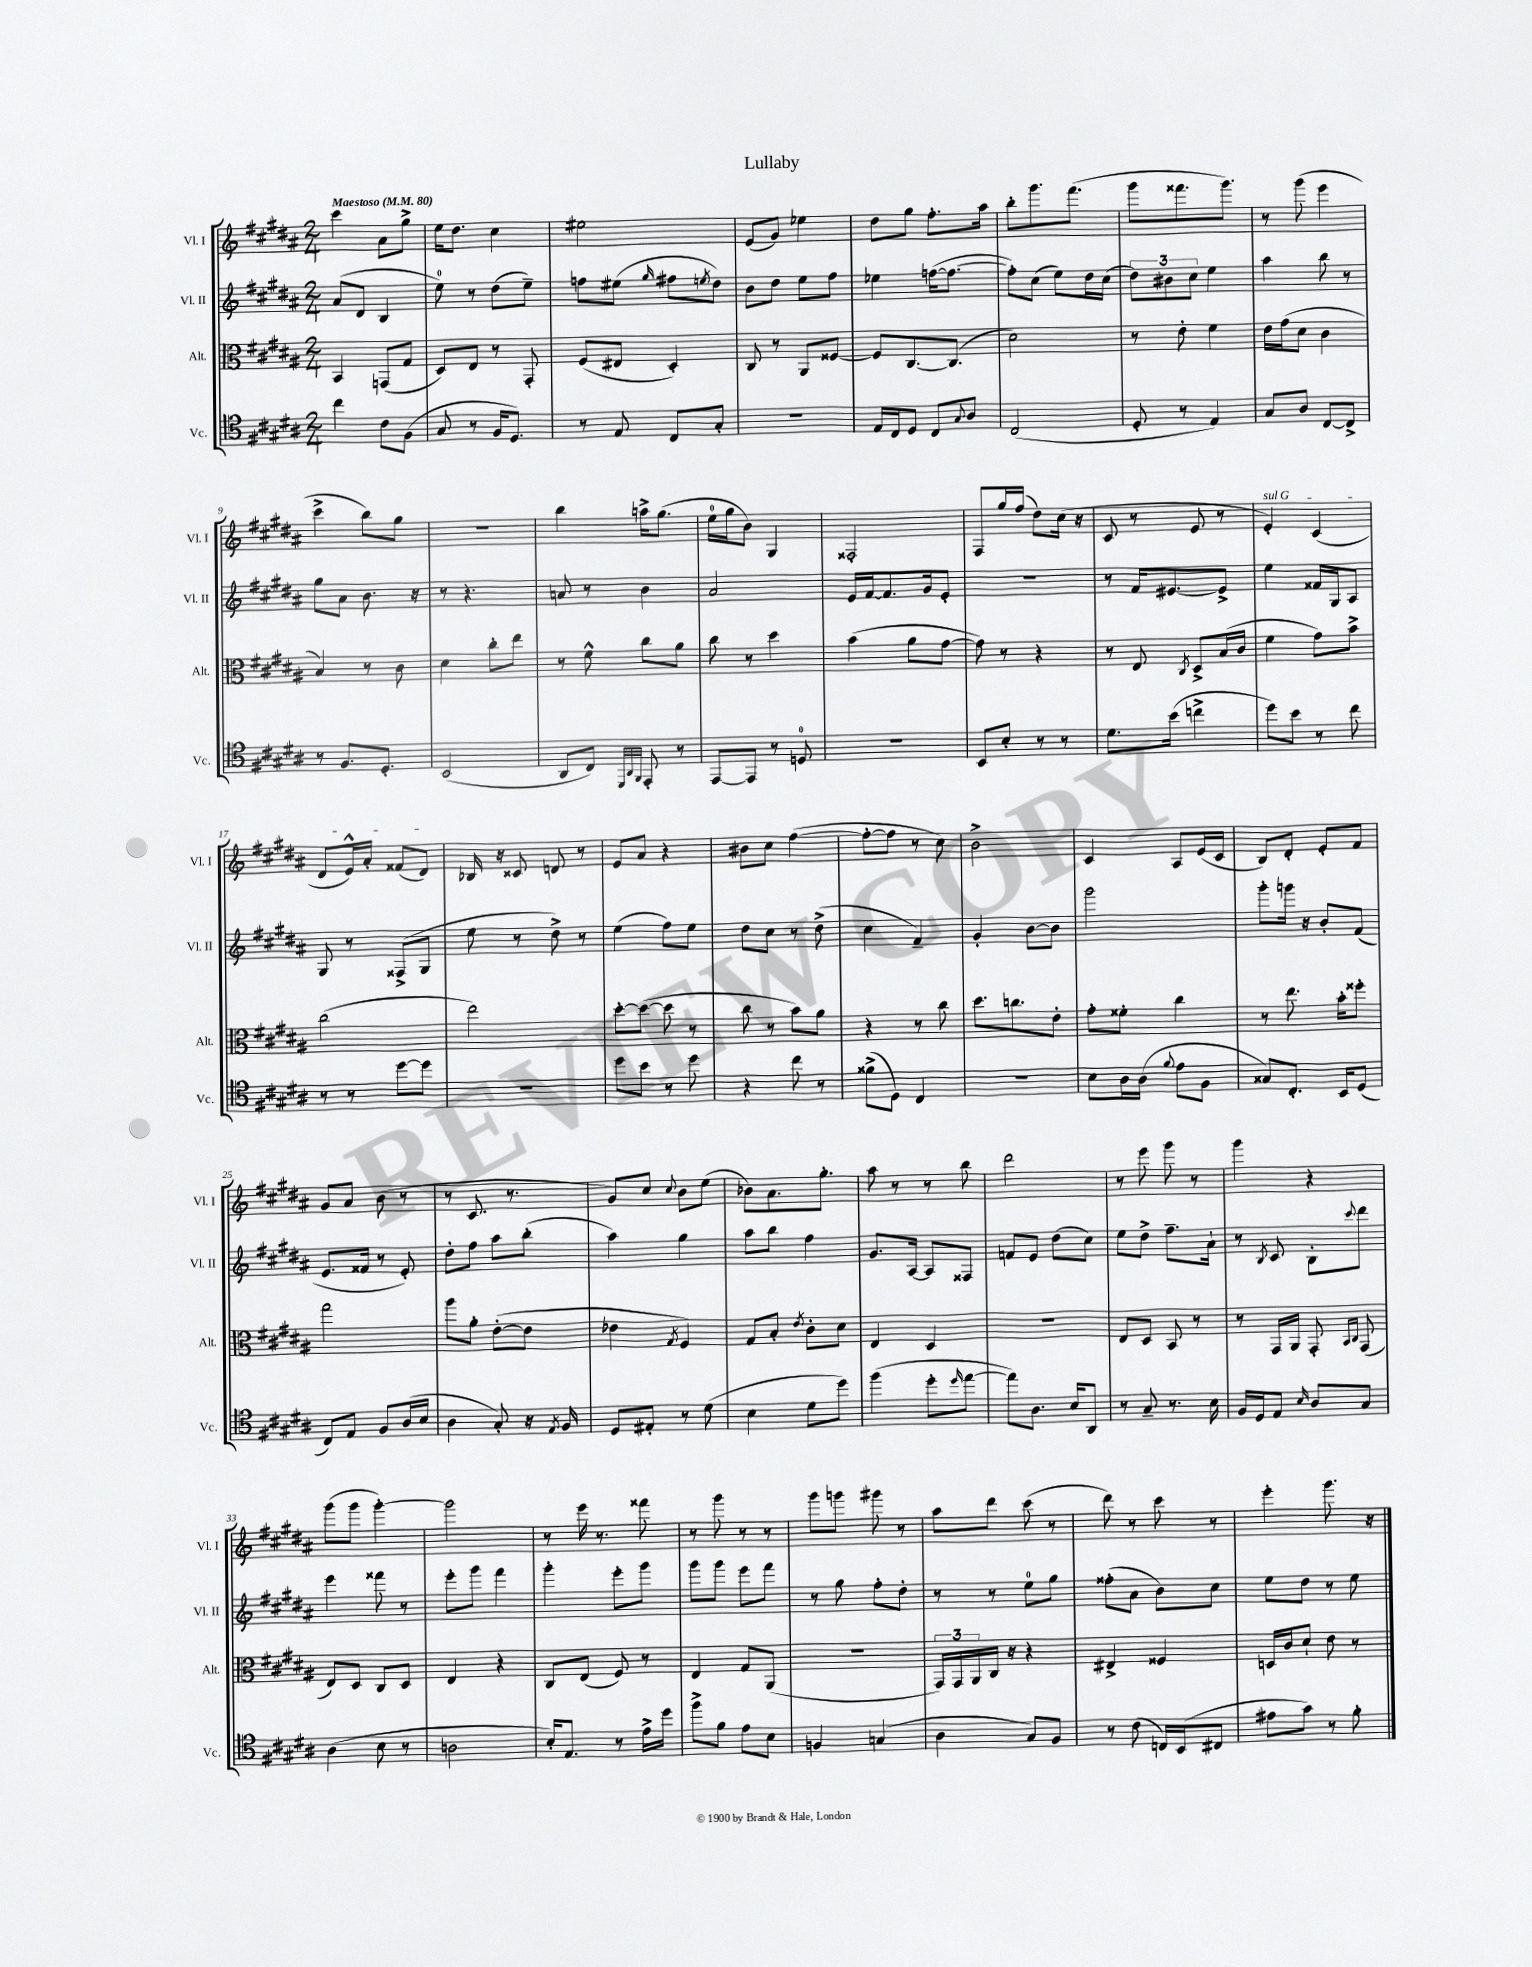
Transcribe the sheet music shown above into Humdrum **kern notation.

**kern	**kern	**kern	**kern
*part4	*part3	*part2	*part1
*staff4	*staff3	*staff2	*staff1
*I"Vc.	*I"Alt.	*I"Vl. II	*I"Vl. I
*I'Vc.	*I'Alt.	*I'Vl. II	*I'Vl. I
*clefC4	*clefC3	*clefG2	*clefG2
*k[f#c#g#d#a#]	*k[f#c#g#d#a#]	*k[f#c#g#d#a#]	*k[f#c#g#d#a#]
*M2/4	*M2/4	*M2/4	*M2/4
*MM80	*MM80	*MM80	*MM80
=1	=1	=1	=1
!	!	!	!LO:TX:a:B:t=Maestoso
4cc#\	4BB/	(8a#/L	4ccc#\
.	.	8d#/J	.
8c#\L	(8GGn/L	4B/	8a#\L
(8F#\J	8G#/J	.	8gg#^\J
=2	=2	=2	=2
8G#/	8D#/L)	8ee\)	16ee\KL
.	.	.	8.dd#\J
8r	8E/J	8r	.
16F#/KL	8r	(8dd#\L	4cc#\
8.D#/J)	.	.	.
.	8GG#'/	8ee~\J)	.
=3	=3	=3	=3
8r	(8F#/L	8ffn\L	2ee#X\
8E/	8E#X/J	(8ee#X\J	.
.	.	16qqgg#/	.
8C#/L	4D#'/)	8ff#X\L	.
.	.	8qeen/	.
8G#'/J	.	8dd#\J)	.
=4	=4	=4	=4
2r	8C#/	8b\L	(8e/L
.	8r	8dd#\J	8g#/J)
.	8AA#/L	8ee\L	4ee-X\
.	[8F##X/J	8ff#\J	.
=5	=5	=5	=5
16E/LL	8F##/L]	4ee-X\	8dd#\L
16C#/J	.	.	.
8D#/J	[8.C#/	.	8gg#\J
8C#/L	.	([16ffn\KL	8.ff#'\L
.	(8.C#/J]	8.ff\J_	.
8qqG#/	.	.	.
8A#/J	.	.	.
.	.	.	16aa#\Jk
=6	=6	=6	=6
(2C#/	2d#\)	8ff'\L])	8bb'\L
.	.	(8cc#\J	8.ggg#\
.	.	8ee\L)	.
.	.	.	(8.fff#\J
.	.	16dd#\L	.
.	.	(16cc#\JJ	.
=7	=7	=7	=7
8D#'/	8r	12dd#\L)	8ggg#\L
.	.	12b#X\	.
8r	8e'\	.	8.fff##X\
.	.	12cc#\J	.
4E/)	4f#\	4ee\	.
.	.	.	8.ggg#\J)
=8	=8	=8	=8
8G#/L	16e\LL	4aa#\	8r
.	(16g#\J	.	.
8A#/J	8d#\J	.	(8ggg#\
[8C#/L	4c#\	8bb\	4eee\
8C#^/J]	.	8r	.
!!LO:LB:g=z
=9	=9	=9	=9
8r	4B/)	8gg#\L	4ccc#^\
8.F#/L	.	8a#\J	.
.	8r	8.b\	8bb\L)
8.D#'/J	.	.	.
.	8c#\	.	8gg#\J
.	.	16r	.
=10	=10	=10	=10
(2BB/	4d#\	8r	2r
.	.	4.r	.
.	8cc#'\L	.	.
.	8ee\J	.	.
=11	=11	=11	=11
8AA#/L	8r	8an/	4bb\
8C#/J)	8f#^^\	8r	.
32qqDD#/LLL	.	.	.
32qqAA#/	.	.	.
32qqFF#/JJJ	.	.	.
8EE'/	8cc#\L	4b\	16aan^\KL
.	.	.	(8.gg#\J
8r	8a#\J	.	.
=12	=12	=12	=12
[8EE/L	8cc#\	2a#/	16ee\LL
.	.	.	16gg#\J
8EE/J]	8r	.	8b\J)
8r	4dd#\	.	4G#/
8Dn/	.	.	.
=13	=13	=13	=13
2r	(4b\	16e/LL	2F##X'/
.	.	[16f#/J	.
.	.	8.f#/]	.
.	8a#\L	.	.
.	.	16g#/k	.
.	[8g#\J	8e'/J	.
=14	=14	=14	=14
8BB/L	8g#\])	2r	8F#/L
8B'/J	8r	.	16gg#/L
.	.	.	(16ff#/JJ
8r	4r	.	8dd#\L)
8r	.	.	(16cc#\Jk
.	.	.	16r
=15	=15	=15	=15
8.d#\L	8r	8r	8c#/
.	8E/	16f#/KL	8r
(16b\Jk	.	[8.e#X/	.
.	8qC#/	.	.
4ccn^\	8D#^/L	.	8e/
.	(16B/L	8e#^/J]	8r
.	16c#/JJ	.	.
=16	=16	=16	=16
!	!	!	!LO:TX:a:i:t=sul G
8dd#\L)	4f#\	4ee\	4e'/)
8b\J	.	.	.
8r	8g#\L)	16f##X/LL	(4c#/
.	.	16G#/J	.
8cc#\	8b^\J	8A#/J	.
!!LO:LB:g=z
=17	=17	=17	=17
8r	(2cc#\	8G#/	8d#/L
8r	.	8r	16e^^/L)
.	.	.	16a#'/JJ
[8dd#\L	.	(8F##X^/L	(8f##X/L
8dd#\J]	.	8G#/J	8d#/J)
=18	=18	=18	=18
2r	2ee\)	8ee\	16B-X/
.	.	.	16r
.	.	8r	8c##X/
.	.	8dd#^\)	8dn/
.	.	8r	8r
=19	=19	=19	=19
8dd#\L	[8dd#'\L	(4ee\	8e/L
8b\J	(8dd#\J_	.	8a#/J
8r	8dd#\]	8ff#\L)	4r
8dd#\	8r	8ee\J	.
=20	=20	=20	=20
4r	8cc#\	8dd#\L	8b#X\L
.	8r	8cc#\J	8cc#\J
8cc#\	8b\L)	8r	([4ff#\
8r	8a#\J	(8dd#^\	.
=21	=21	=21	=21
(8f##X^\L	4r	4cc#\	8ff#'\L_
8D#\J)	.	.	8ff#\J]
4C#/	8r	4f#~/)	8r
.	8cc#\	.	8cc#\)
=22	=22	=22	=22
2r	8.dd#\L	4g#'/	2b^\
.	8.ccn\	.	.
.	.	[8b\L	.
.	8e'\J	8b\J]	.
=23	=23	=23	=23
8B\L	8g#'\L	2ggg#\	4c#/
16A#\L	8f##X'\J	.	.
(16A#\JJ	.	.	.
8qqf#/	.	.	.
8e\L	4cc#\	.	8A#/L
8F#\J	.	.	(16e/L
.	.	.	16c#/JJ
=24	=24	=24	=24
8G##X/L)	8r	8ggg#'\L	8B/L)
8.C#'/J	8.ee\	16gggn\Jk	8d#'/J
.	.	16r	.
.	.	8b'/L	8e'/L
16BB/KL	16b'\KL	.	.
(8D#/J	8ff##X'\J	(8f#/J	8f#/J
!!LO:LB:g=z
=25	=25	=25	=25
8C#/L)	2gg#\	8.e/L	8g#/L
8E/J	.	.	8a#/J
.	.	16f##X/Jk	.
8F#/L	.	8r	(8b\
(16A#/L	.	8e'/)	8r
16B/JJ	.	.	.
=26	=26	=26	=26
4A#\	8aa#\L	8dd#'\L	8r
.	8a#'\J	8ff#\J	8.c#/
8G#'/)	([8e'\L	8aa#\L	.
.	.	.	8.r
16r	8e\J]	(8bb'\J	.
8qE/	.	.	.
16F#/	.	.	.
=27	=27	=27	=27
8D#/L	4e-X\	4aa#\)	8g#/L)
8E#X'/J	.	.	8cc#/J
.	8qG#/	.	8qqcc#/
8r	4F#/)	4gg#\	8b\L
(8d#\	.	.	(8ee\J
=28	=28	=28	=28
4B\	8G#/L	8aa#\L	8b-X\L)
.	8B'/J	8bb\J	8.a#\
.	8qe/	.	.
8d#\L	8c#'\L	4ff#\	.
.	.	.	8.gg#'\J
8dd#\J)	8d#\J	.	.
=29	=29	=29	=29
(4ff#\	4E/	8.g#/L	8aa#\
.	.	.	8r
.	.	[16A#/Jk	.
8dd#'\L	4D#/	8A#/L]	8r
16qqdd#/	.	.	.
[8ee\J	.	8F##X/J	8bb\
=30	=30	=30	=30
8ee\L])	2r	8fn/L	2ddd#\
8.A#\J	.	8e/J	.
.	.	(8dd#\L	.
16B/KL	.	.	.
8AA#/J	.	8cc#\J)	.
=31	=31	=31	=31
8r	8E/L	8ee\L	8r
8G#~/	8D#/J	8dd#^\J	8eee\
8.r	8BB/	8.ff#~\L	8ggg#\
.	8r	.	8r
16B\	.	16a#`\Jk	.
=32	=32	=32	=32
16F#/LL	8r	8r	4ggg#\
16D#/J	.	.	.
.	.	8qB/	.
8E/J	16GG#/LL	8c#/	.
.	16AA#/JJ	.	.
16qqB/	.	.	.
8A#/L	8GG#'/	8B'\L	4r
.	16qqBB/LL	.	.
.	16qqC#/JJ	8qqccc#/	.
8G#/J	(8GG#/	8ddd#\J	.
!!LO:LB:g=z
=33	=33	=33	=33
(4A#\	8E/L)	4eee\	(8ggg#\L
.	8D#/J	.	8ggg#\J
8B\	8C#/L	8fff##X\	[4ggg#'\)
8r	8D#/J	8r	.
=34	=34	=34	=34
2An\	4E/	8eee'\L	2ggg#\]
.	.	8ggg#\J	.
.	4r	4fff#\	.
=35	=35	=35	=35
16B'/KL)	8C#/L	4ggg#'\	8r
8.E/J	.	.	.
.	(8E/J	.	16eee\
.	.	.	8.r
8r	8F#/)	8eee'\L	.
16e^\LL	8r	8ggg#\J	8fff##X\
16dd#\JJ	.	.	.
=36	=36	=36	=36
8ff#^\L	4E/	8ggg#\L	8r
8f#\J	.	8ggg#\J	8ggg#\
8e\L	8G#/L	8eee\L	8r
8B\J	(8AA#/J	8fff#\J	8r
=37	=37	=37	=37
4Fn/	2r	8r	8ggg#\L
.	.	8gg#\	8gggn\J
(4Gn/	.	8ff#'\L	8ggg#X\
.	.	8dd#'\J	8r
=38	=38	=38	=38
4A#\	24GG#/LL)	8r	8aa#\L
.	24GG#/	.	.
.	24AA#/	.	.
.	16C#/JJ	8r	8ddd#\J
.	16r	.	.
8G#/L)	4r	8ee\L	(8ccc#\
8F#/J	.	8gg#\J	8r
=39	=39	=39	=39
8r	4E#X^/	(8ff##X'\L	8ddd#\)
(8c#\	.	8a#\J	8r
16Cn/LL)	4F##X/	8b\L)	8ccc#\
(16BB/J	.	.	.
8C#X/J	.	8cc#\J	8r
=40	=40	=40	=40
8e#X\L	16Dn/LL	8ee\L	4eee'\
.	16c#/J	.	.
8g#\J)	8d#`/J	8dd#\J	.
8r	8e\	8r	8.ggg#\
8f#'\	8r	8ee\	.
.	.	.	16r
==	==	==	==
*-	*-	*-	*-
